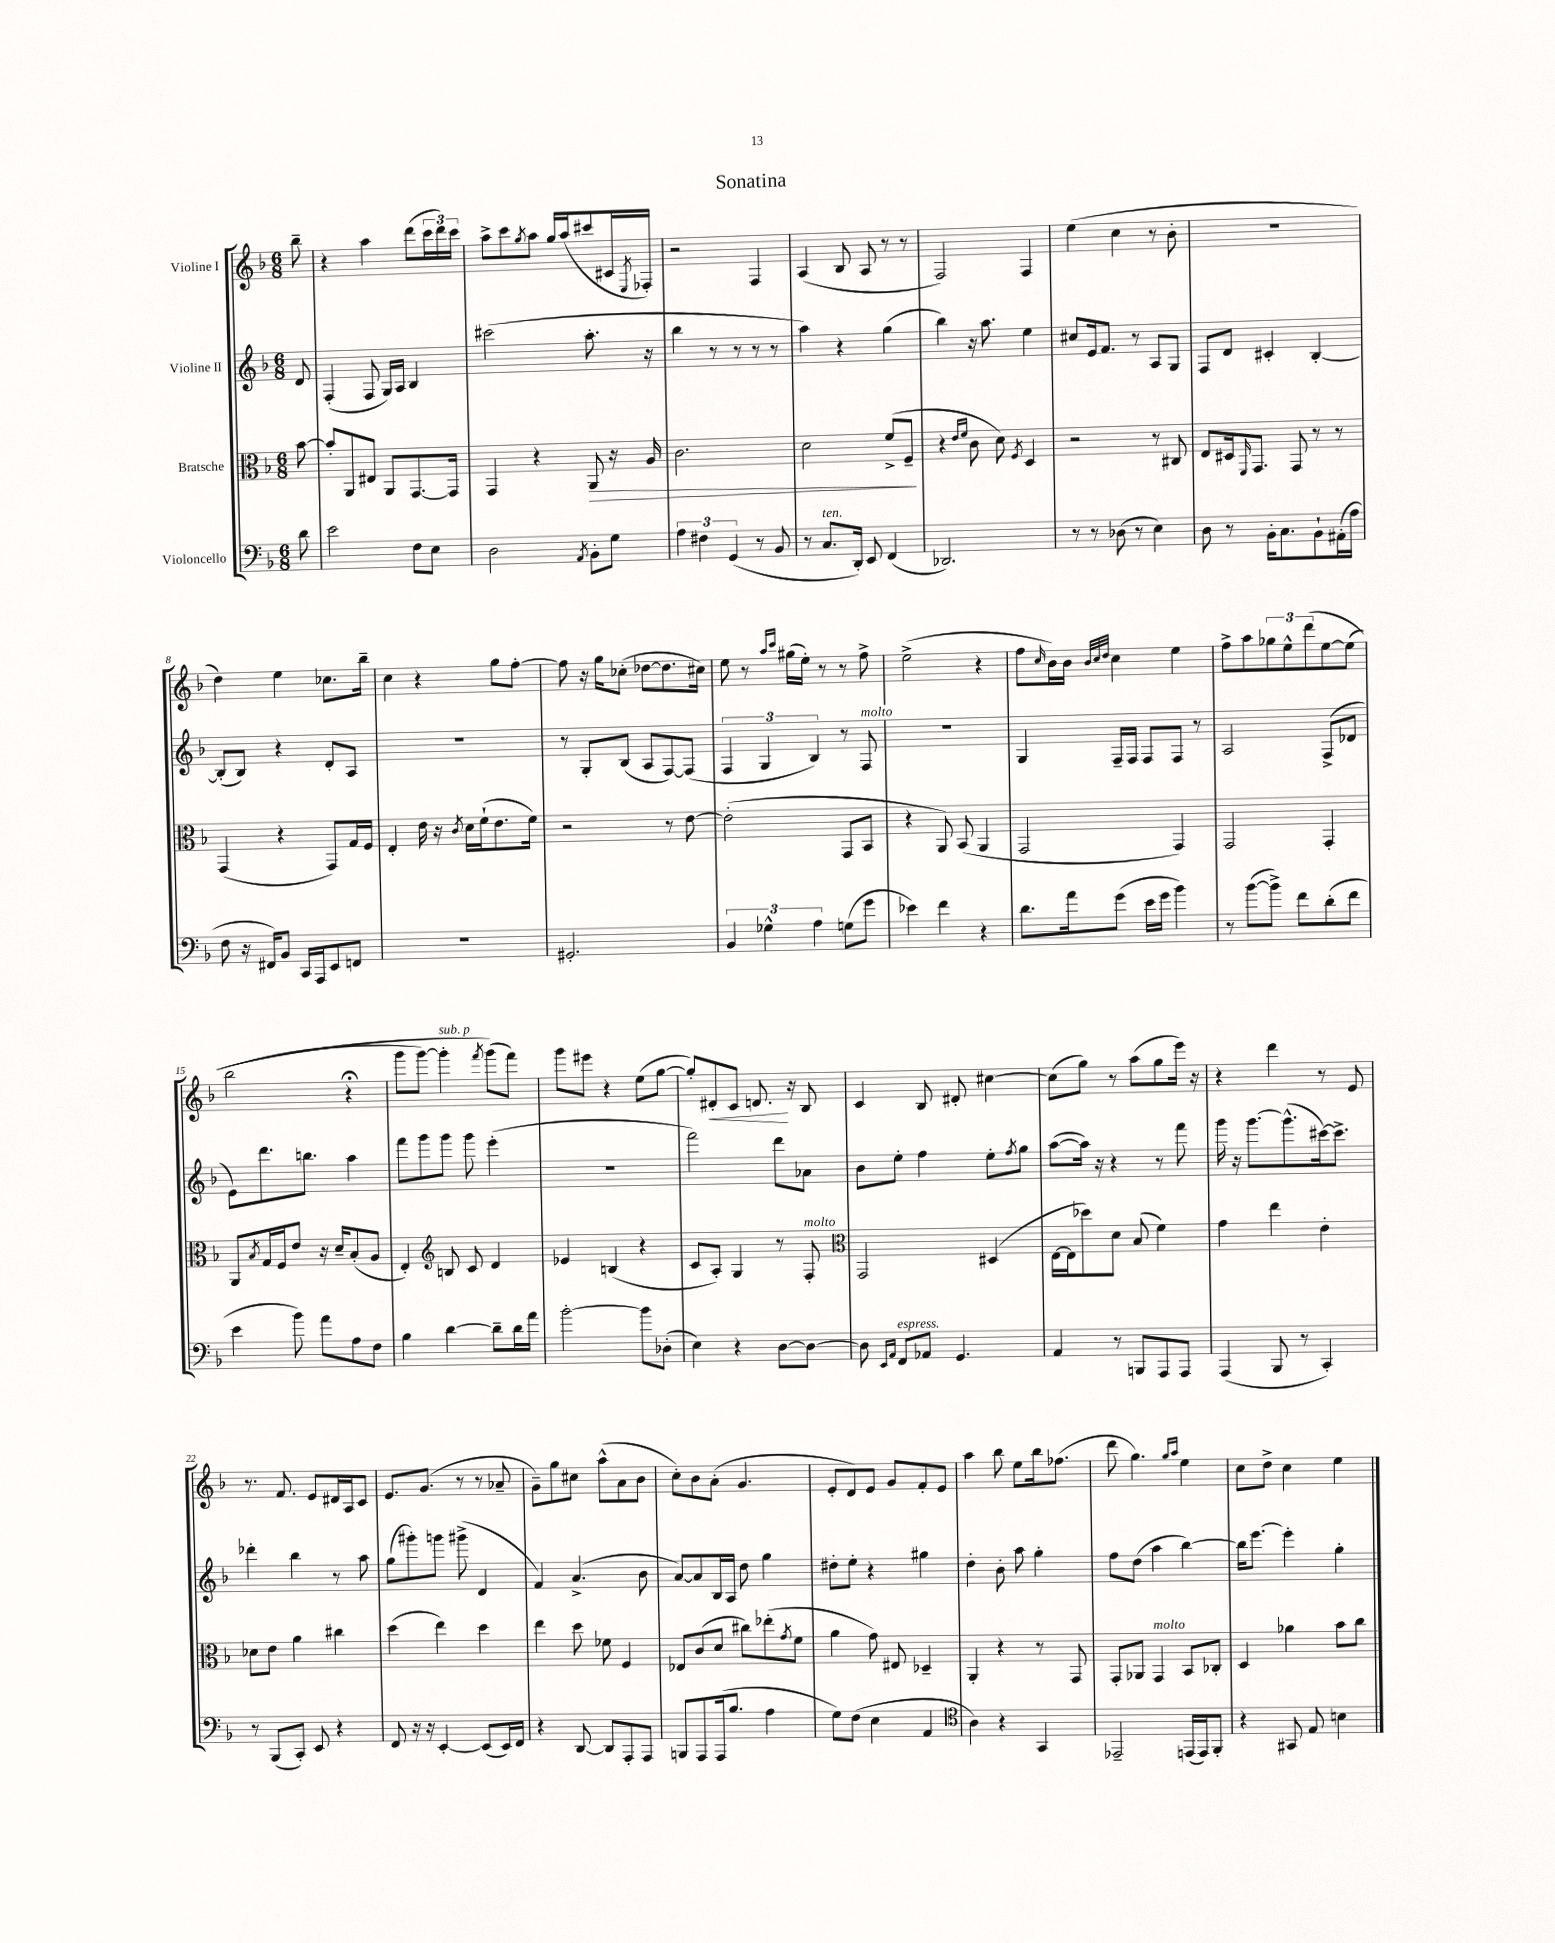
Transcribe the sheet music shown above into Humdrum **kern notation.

**kern	**kern	**kern	**kern
*staff4	*staff3	*staff2	*staff1
*clefF4	*clefC3	*clefG2	*clefG2
*k[b-]	*k[b-]	*k[b-]	*k[b-]
*M6/8	*M6/8	*M6/8	*M6/8
8d	[8b-	8d	8bb-~
=	=	=	=
2e	8b-']	(4F'	4r
.	8AA	.	.
.	8E#	8F	4aa
.	8AA	16G)	.
.	.	16A	.
8F	[8.GG	4B-	(8ddd
8E	.	.	24ccc
.	.	.	24ddd)
.	16GG]	.	.
.	.	.	24ccc
=	=	=	=
2D	4GG	(2ccc#	8aa^
.	.	.	8ccc
.	.	.	8qgg
.	4r	.	8aa
.	.	.	16gg
.	.	.	(16aa
8qAA	.	.	.
8BB-'	8AA	8.aa'	8ccc#
8G	16r	.	16c#
.	.	.	8qE
.	16A	16r	16F-')
=	=	=	=
6A	2.c	4bb-	2r
6F#	.	.	.
.	.	8r	.
(6GG	.	.	.
.	.	8r	.
8r	.	8r	4F
8BB-	.	8r	.
=	=	=	=
8r	2d	4aa)	(4A
8.C	.	.	.
.	.	4r	8B-
16DD')	.	.	.
8EE	.	.	8A
(4FF	(8f^	(4gg	8r
.	8F~	.	8r
=	=	=	=
2.DD-)	4r	4bb-)	2F)
.	16qqe	.	.
.	16qqf	.	.
.	8c	16r	.
.	.	8.aa	.
.	8d)	.	.
.	8qF	.	.
.	4D	4ee	4F
=	=	=	=
8r	2r	8cc#	(4ee
8r	.	16e	.
.	.	8.f	.
(8D-	.	.	4cc
8r	.	8r	.
4E)	8r	8A	8r
.	8C#	8G	8b-'
=	=	=	=
8D	8E	8F	2.r
8r	16D#	8d	.
.	16qqFF	.	.
.	8.GG	.	.
16BB-'	.	4c#'	.
8.C	.	.	.
.	8GG	.	.
8BB-`	8r	[4B-'	.
(16AA#'	8r	.	.
16A	.	.	.
=	=	=	=
8F	(4GG	(8B-']	4dd)
16r	.	8B-)	.
16FF#)	.	.	.
8BB-	4r	4r	4ee
16CC	.	.	.
16AAA	.	.	.
8EE	8GG)	8d'	8.cc-
8FF	16G	8A	.
.	16F	.	16bb-~
=	=	=	=
2.r	4E'	2.r	4cc
.	16e	.	4r
.	16r	.	.
.	8qc	.	.
.	16d	.	.
.	(16f`	.	.
.	8.e	.	8gg
.	.	.	[8ff'
.	16f)	.	.
=	=	=	=
2.GG#'	2r	8r	8ff]
.	.	8G'	16r
.	.	.	16gg
.	.	(8B-	(8cc-'
.	.	8A	[8dd-
.	8r	[8F)	8.dd-]
.	[8e	(8F]	.
.	.	.	16cc#)
=	=	=	=
6BB-	(2e']	6F	8ee
.	.	.	8r
6G-^^	.	6G	.
.	.	.	16qqaa
.	.	.	16qqccc
.	.	.	(16gg#
.	.	.	16ee')
6A	.	6B-)	.
.	.	.	8r
(8G	8GG	8r	8r
8g	8BB-	8F	8ff^
=	=	=	=
4e-)	4r	2.r	(2ee^
4f	8AA)	.	.
.	(8BB-	.	.
4r	4AA	.	4r
=	=	=	=
8.d	2GG	4G	8ff
.	.	.	16qqcc
.	.	.	16b-)
16a	.	.	16b-
.	.	.	32qqb-
.	.	.	32qqcc
.	.	.	32qqdd
(8g	.	16F~	4cc
.	.	16F	.
16e	.	8F	.
16g	.	.	.
4b-)	4GG)	8F	4ee
.	.	8r	.
=	=	=	=
8r	2GG	2A	8ff^
([8b-	.	.	8aa
8b-^])	.	.	12gg-
.	.	.	12ee^^
8f	.	.	.
.	.	.	&(12ddd
(8d'	4GG'	(8F^	[8ee
8f	.	8d-	(8ee]
=	=	=	=
4e	8AA	8e)	2bb-
.	8qB-	.	.
.	16G	8.ddd	.
.	16F	.	.
8b-)	8e	.	.
.	.	8.bb	.
8a	16r	.	.
.	16d~	.	.
8A	(8B-'	4aa	4r;
8F	8A	.	.
=	=	=	=
4B-	4E')	8fff	8ggg
.	.	8ggg	[8ggg)
*	*clefG2	*	*
[4d	8B	8ggg	4ggg']
.	8c	8ggg	.
.	.	.	8qfff
8d~]	4d	(4eee'	(8ggg&)
16d	.	.	8fff)
16a	.	.	.
=	=	=	=
[2b-'	4e-	2.r	8ggg
.	.	.	8eee#
.	(4B	.	4r
8b-]	4r	.	(8ee
(8D-'	.	.	[8gg
=	=	=	=
4E)	8c	2fff)	8gg'])
.	8A')	.	8d#'
4r	4G	.	8c
.	.	.	8.d
[8D	8r	8ddd	.
.	.	.	16r
8D_	8F'	8a-	8B-
=	=	=	=
*	*clefC3	*	*
8D]	2GG	8b-	4c
16qqEE	.	.	.
16qqAA	.	.	.
8FF	.	8ee'	.
8AA-	.	4ff	8B-
4.GG	.	.	8d#'
.	(4D#	8ee'	[4cc#
.	.	8qff	.
.	.	8gg	.
=	=	=	=
4AA	[16E	([8aa	(8cc#]
.	16E]	.	.
.	8dd-)	16aa])	8gg)
.	.	16r	.
8r	8d	4r	8r
8BBB	(8B-	.	(8aa
8AAA	4f)	8r	8gg
8AAA	.	8fff	16eee)
.	.	.	16r
=	=	=	=
(4AAA	4g	16ggg	4r
.	.	16r	.
.	.	[8.ggg	.
8BBB-	4ee	.	4ddd
.	.	(8.ggg^^]	.
8r	.	.	.
4CC')	4e'	[16ccc#)	8r
.	.	8.ccc#^]	.
.	.	.	8e
=	=	=	=
8r	8d-	4ddd-'	8.r
(8BBB-	8e	.	.
.	.	.	8.f
8CC')	4a	4bb-	.
8EE	.	.	8e
4r	4cc#	8r	16d#
.	.	.	16A
.	.	8aa	8c
=	=	=	=
8FF	(4dd	(8gg	8.e
16r	.	8ggg#')	.
16r	.	.	(8.g
[4EE'	4ee)	8ggg	.
.	.	(8ggg#^	8r
(8EE]	4dd	4d	8r
16EE)	.	.	8a-~
16FF	.	.	.
=	=	=	=
4r	4ee	4f)	8g~)
.	.	.	8gg
[8DD	8dd	(4.a^	8cc#
8DD]	8f-	.	(8aa^^
8AAA'	4F	.	8a
8AAA	.	8b-	8b-
=	=	=	=
8BBB	8E-	[8a)	8cc')
8AAA	(8c	8a]	8b-
(16AAA	8d	16B-	(8a'
8.B-	.	16A	.
.	8cc#)	8dd	4.g
4A	(8ee-'	4gg	.
.	8qg	.	.
.	8f	.	.
=	=	=	=
8G)	4a	8dd#'	8e'
(8F	.	8ee'	8d)
4E	8g)	4r	8e
.	8E#	.	8g
4AA	4D-~	4gg#	8f'
.	.	.	8e
=	=	=	=
*clefC4	*	*	*
4A)	4AA'	4dd'	4aa
4r	4r	8b-'	8bb-
.	.	8aa	8ee
4GG	8r	4gg'	16bb-
.	.	.	(8.ff-
.	8GG	.	.
=	=	=	=
2EE-~	8GG'	8ff	8ddd
.	8AA-	(8dd	4.gg)
.	4GG	4aa	.
.	.	.	16qqgg
.	.	.	16qqaa
(16EE	8BB-	[4bb-)	4ee
16EE)	.	.	.
8FF'	8C-'	.	.
=	=	=	=
4r	4D	16bb-]	8cc
.	.	[8.eee	.
.	.	.	8dd^
8GG#	4a-	4eee']	4cc
8E	.	.	.
4B	8b-	4gg'	4ee
.	8cc	.	.
==	==	==	==
*-	*-	*-	*-
